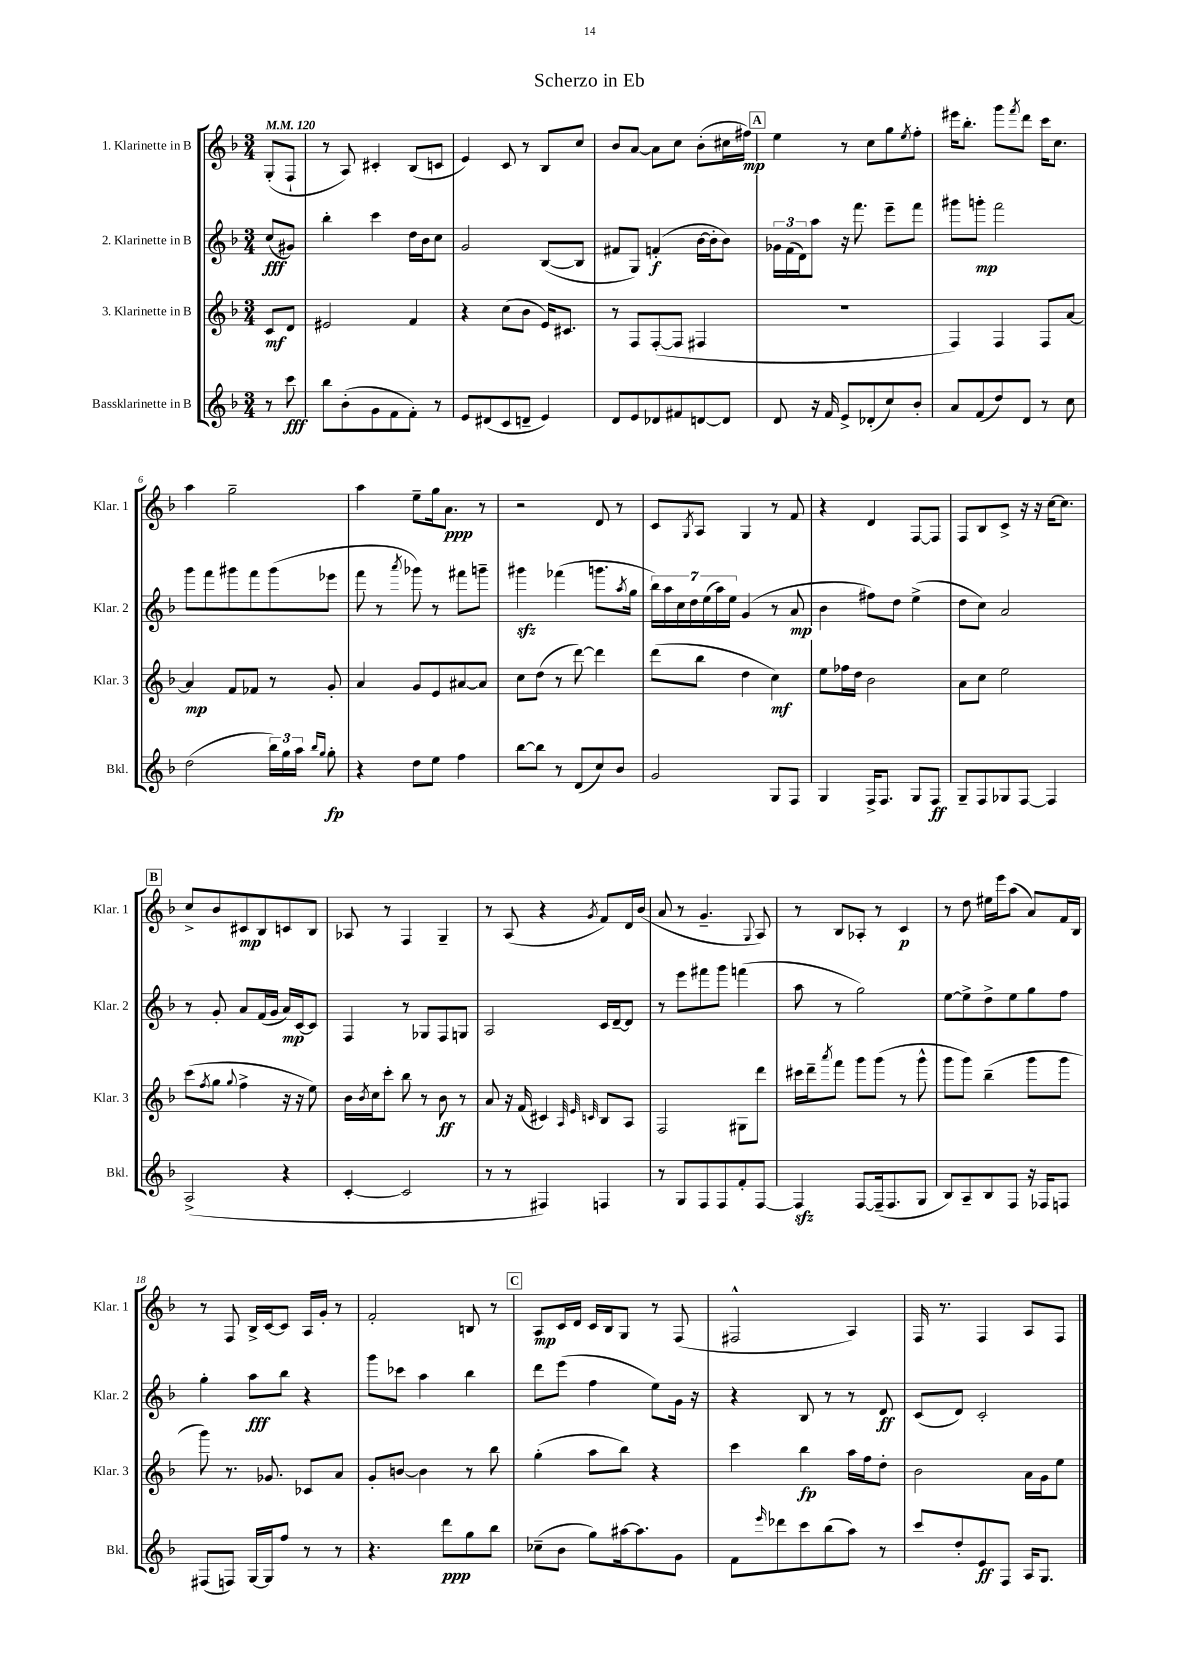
\header { title = "Scherzo in Eb" }
<<
\new StaffGroup <<
\new Staff = "s0" \with { instrumentName = "1. Klarinette in B" shortInstrumentName = "Klar. 1" } {
    \clef treble \key f \major \numericTimeSignature \time 3/4 \partial 4 \tempo 4 = 120
    g8-.( f8-! |
    r8 a8) cis'4-. bes8( c'8 |
    e'4) c'8 r8 bes8 c''8 |
    bes'8 a'8~ a'8 c''8 bes'8-.( cis''16 fis''16\mp) |
    \mark \markup { \box "A" } e''4 r8 c''8 g''8 \acciaccatura { e''8 } f''8-. |
    eis'''16 bes''8.-. g'''8 \acciaccatura { f'''8 } d'''8 c'''16 c''8. |
    a''4 g''2-- |
    a''4 e''8-- g''16 a'8.\ppp r8 |
    r2 d'8 r8 |
    c'8 \acciaccatura { g8 } a8 g4 r8 f'8 |
    r4 d'4 f8~ f8 |
    f8 bes8 c'8-> r16 r16 c''16~ c''8. |
    \mark \markup { \box "B" } c''8-> bes'8 cis'8\mp bes8 c'8 bes8 |
    aes8 r8 f4 g4-- |
    r8 a8( r4 \acciaccatura { g'8 } f'8) d'16 bes'16( |
    a'8 r8 g'4.-- \appoggiatura { g8 } a8) |
    r8 bes8 aes8-. r8 c'4\p |
    r8 d''8 eis''16 e'''16 a''8( a'8) f'16 bes16 |
    r8 f8 bes16-> c'16~ c'8 a16 g'16-. r8 |
    f'2-. b8 r8 |
    \mark \markup { \box "C" } a8\mp c'16 d'16 c'16 bes16 g8 r8 f8( |
    fis2-^ a4) |
    f16 r8. f4 a8 f8 \bar "|." |
}
\new Staff = "s1" \with { instrumentName = "2. Klarinette in B" shortInstrumentName = "Klar. 2" } {
    \clef treble \key f \major \numericTimeSignature \time 3/4 \partial 4
    c''8\fff( gis'8) |
    bes''4-. c'''4 d''16 bes'16 c''8 |
    g'2 bes8~( bes8 |
    fis'8 g8) f'4-.\f( bes'16~ bes'16-. bes'8) |
    \mark \markup { \box "A" } \tuplet 3/2 { ges'16 f'16( d'16) } a''8 r16 f'''8. e'''8-- f'''8 |
    gis'''8 g'''8-.\mp f'''2 |
    g'''8 f'''8 gis'''8 f'''8 gis'''8( ees'''8 |
    f'''8 r8 \acciaccatura { a'''8 } ges'''8) r8 fis'''8 g'''8-- |
    gis'''4\sfz fes'''4( g'''8. \acciaccatura { a''8 } g''16 |
    \tuplet 7/4 { bes''16) a''16 c''16 d''16 e''16( a''16) e''16 } g'4( r8 a'8\mp |
    bes'4 fis''8) d''8 e''4->( |
    d''8 c''8) a'2 |
    \mark \markup { \box "B" } r8 g'8-. a'8 f'16( g'16 a'16\mp) c'16~ c'8 |
    f4 r8 ges8 f8 g8 |
    a2 c'16 d'16~-- d'8 |
    r8 e'''8 fis'''8 g'''8 f'''4( |
    a''8 r8 g''2) |
    e''8~ e''8-> d''8-> e''8 g''8 f''8 |
    g''4-. a''8\fff bes''8 r4 |
    g'''8 ces'''8 a''4 bes''4 |
    \mark \markup { \box "C" } d'''8 e'''8( f''4 e''8) g'16 r16 |
    r4 bes8 r8 r8 d'8\ff |
    c'8( d'8) c'2-. \bar "|." |
}
\new Staff = "s2" \with { instrumentName = "3. Klarinette in B" shortInstrumentName = "Klar. 3" } {
    \clef treble \key f \major \numericTimeSignature \time 3/4 \partial 4
    c'8\mf d'8 |
    eis'2 f'4 |
    r4 c''8( bes'8 e'16) cis'8. |
    r8 f8 f8~-.( f8 fis4 |
    \mark \markup { \box "A" } R2. |
    f4) f4 f8 a'8~ |
    a'4\mp f'8 fes'8 r8 g'8-. |
    a'4 g'8 e'8 ais'8~ ais'8 |
    c''8 d''8( r8 d'''8~) d'''4 |
    d'''8( bes''8 d''4 c''4\mf) |
    e''8 fes''16 d''16 bes'2 |
    a'8 c''8 e''2 |
    \mark \markup { \box "B" } c'''8( \acciaccatura { f''8 } g''8 \appoggiatura { g''8 } f''4-> r16 r16 e''8) |
    bes'16 \acciaccatura { bes'8 } c''16 c'''8-. bes''8 r8 bes'8\ff r8 |
    a'8 r16 f'16( cis'4) \grace { a32 e'32 c'32 } bes8 a8 |
    f2 gis8 d'''8 |
    cis'''16 d'''16-- \acciaccatura { a'''8 } f'''8 g'''8 g'''8( r8 g'''8-^ |
    g'''8 g'''8) bes''4--( g'''8 g'''8 |
    g'''8) r8. ges'8. ces'8 a'8 |
    g'8-. b'8~ b'4 r8 bes''8 |
    \mark \markup { \box "C" } g''4-.( a''8 bes''8) r4 |
    c'''4 bes''4\fp a''16 f''16 d''8-. |
    bes'2 a'16 g'16 e''8 \bar "|." |
}
\new Staff = "s3" \with { instrumentName = "Bassklarinette in B" shortInstrumentName = "Bkl." } {
    \clef treble \key f \major \numericTimeSignature \time 3/4 \partial 4
    r8 c'''8\fff |
    bes''8 bes'8-.( g'8 f'8 f'8-.) r8 |
    e'8 dis'8( c'8 d'8-- e'4) |
    d'8 e'8 des'8 fis'8 d'8~ d'8 |
    \mark \markup { \box "A" } d'8 r16 f'16 e'8-> des'8-.( c''8) bes'8-. |
    a'8 f'8( d''8) d'8 r8 c''8 |
    d''2( \tuplet 3/2 { bes''16) g''16 a''16 } \grace { bes''16 g''16 } g''8-.\fp |
    r4 d''8 e''8 f''4 |
    bes''8~ bes''8 r8 d'8( c''8) bes'8 |
    g'2 g8 f8 |
    g4 f16-> f8. g8 f8\ff |
    g8-- f8 ges8 f8~ f4 |
    \mark \markup { \box "B" } a2->( r4 |
    c'4~-. c'2 |
    r8 r8 fis4) f4 |
    r8 g8 f8 f8 f'8-. f8~ |
    f4\sfz f8~ f16--( f8. g8 |
    bes8) a8-- bes8 f8 r16 fes16 f8 |
    fis8( f8) g16~ g16 f''8 r8 r8 |
    r4. d'''8\ppp g''8 bes''8 |
    \mark \markup { \box "C" } ces''8--( bes'8 g''8) ais''16~ ais''8. g'8 |
    f'8 \grace { e'''16 } des'''8 c'''8 bes''8( a''8) r8 |
    c'''8 d''8-. e'8\ff f8 a16 g8. \bar "|." |
}
>>
>>
